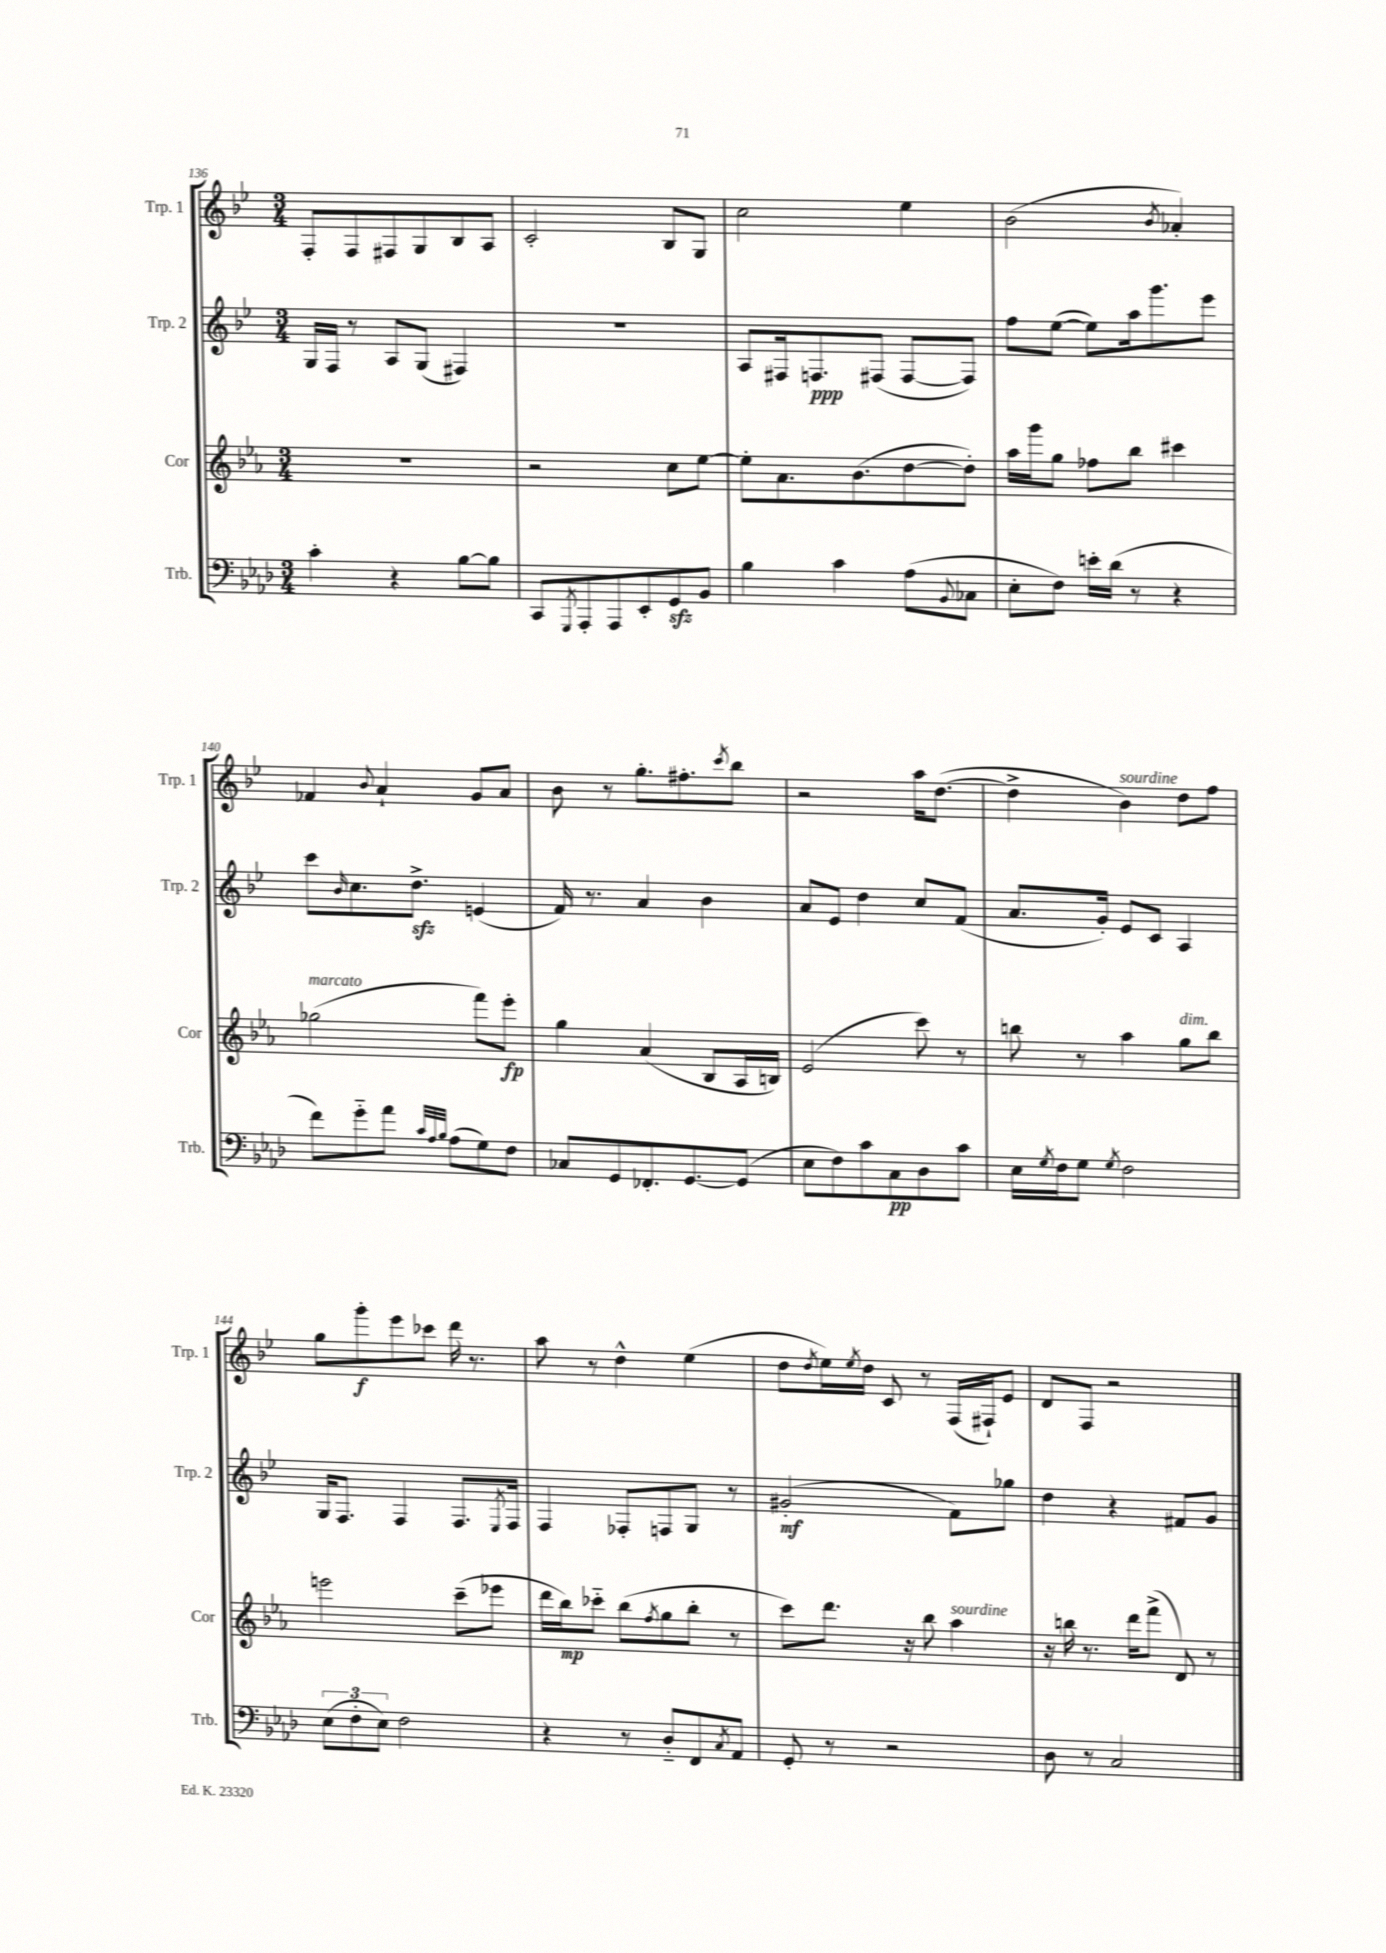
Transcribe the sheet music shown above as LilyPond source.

<<
\new StaffGroup <<
\new Staff = "s0" \with { instrumentName = "Trp. 1" shortInstrumentName = "Trp. 1" } {
    \clef treble \key bes \major \numericTimeSignature \time 3/4
    f8-. f8 fis8 g8 bes8 a8 |
    c'2-. bes8 g8 |
    c''2 ees''4 |
    bes'2( \acciaccatura { bes'8 } aes'4-.) |
    fes'4 \appoggiatura { bes'8 } a'4-! g'8 a'8 |
    bes'8 r8 g''8.-. fis''8.-. \acciaccatura { c'''8 } bes''8 |
    r2 a''16 d''8.~( |
    d''4-> bes'4^\markup { \italic "sourdine" }) d''8 f''8 |
    g''8 g'''8-.\f ees'''8 ces'''8 d'''16 r8. |
    a''8 r8 d''4-^ ees''4( |
    d''8 \acciaccatura { d''8 } ees''16) \acciaccatura { ees''8 } d''16 c'8 r8 f16( fis16-!) ees'8 |
    d'8 f8 r2 \bar "|." |
}
\new Staff = "s1" \with { instrumentName = "Trp. 2" shortInstrumentName = "Trp. 2" } {
    \clef treble \key bes \major \numericTimeSignature \time 3/4
    g16 f16 r8 a8 g8( fis4) |
    R2. |
    a8 fis16 f8.\ppp fis8( fis8~ fis8) |
    f''8 ees''8~( ees''8) a''16 g'''8. ees'''8 |
    c'''8 \grace { bes'16 } c''8. d''8.->\sfz e'4( |
    f'16) r8. a'4 bes'4 |
    a'8 ees'8 d''4 c''8 f'8( |
    a'8. g'16-.) ees'8 c'8 a4 |
    g16 f8. f4 f8. \acciaccatura { ees8 } f16 |
    f4 fes8-. f8 g8 r8 |
    gis'2-.\mf( f'8) ges''8 |
    d''4 r4 fis'8 g'8 \bar "|." |
}
\new Staff = "s2" \with { instrumentName = "Cor" shortInstrumentName = "Cor" } {
    \clef treble \key ees \major \numericTimeSignature \time 3/4
    r2. |
    r2 c''8 ees''8~ |
    ees''8-. aes'8. bes'8.( d''8~ d''8-.) |
    aes''16 g'''16 g''8 fes''8 bes''8 cis'''4 |
    ges''2^\markup { \italic "marcato" }( f'''8) ees'''8-.\fp |
    g''4 aes'4( bes8 aes16 b16) |
    ees'2( c'''8) r8 |
    b''8 r8 aes''4 g''8^\markup { \italic "dim." } b''8 |
    e'''2 c'''8--( ees'''8 |
    d'''16 bes''16\mp) ces'''8-_ bes''8( \acciaccatura { f''8 } g''8 bes''8-. r8 |
    c'''8) d'''8. r16 bes''8 aes''4^\markup { \italic "sourdine" } |
    r16 b''16 r8. d'''16 f'''8->( d'8) r8 \bar "|." |
}
\new Staff = "s3" \with { instrumentName = "Trb." shortInstrumentName = "Trb." } {
    \clef bass \key aes \major \numericTimeSignature \time 3/4
    c'4-. r4 bes8~ bes8 |
    c,8 \acciaccatura { g,,8 } aes,,8-. aes,,8 ees,8-. g,8\sfz bes,8 |
    bes4 c'4 aes8( \appoggiatura { bes,8 } ces8 |
    ees8-. f8) e'16-. des'16( r8 r4 |
    f'8) g'8-_ aes'8 \grace { c'32 aes32 bes32 } aes8( g8) f8 |
    ces8 g,8 fes,8.-. g,8.~ g,8( |
    ees8 f8) c'8 c8\pp des8 c'8 |
    ees16 \acciaccatura { g8 } f16 g8 \acciaccatura { g8 } f2 |
    \tuplet 3/2 { ees8( f8-. ees8) } f2 |
    r4 r8 des8-_ f,8 \acciaccatura { c8 } aes,8 |
    g,8-. r8 r2 |
    des8 r8 c2 \bar "|." |
}
>>
>>
\layout { \context { \Score currentBarNumber = #136 } }
